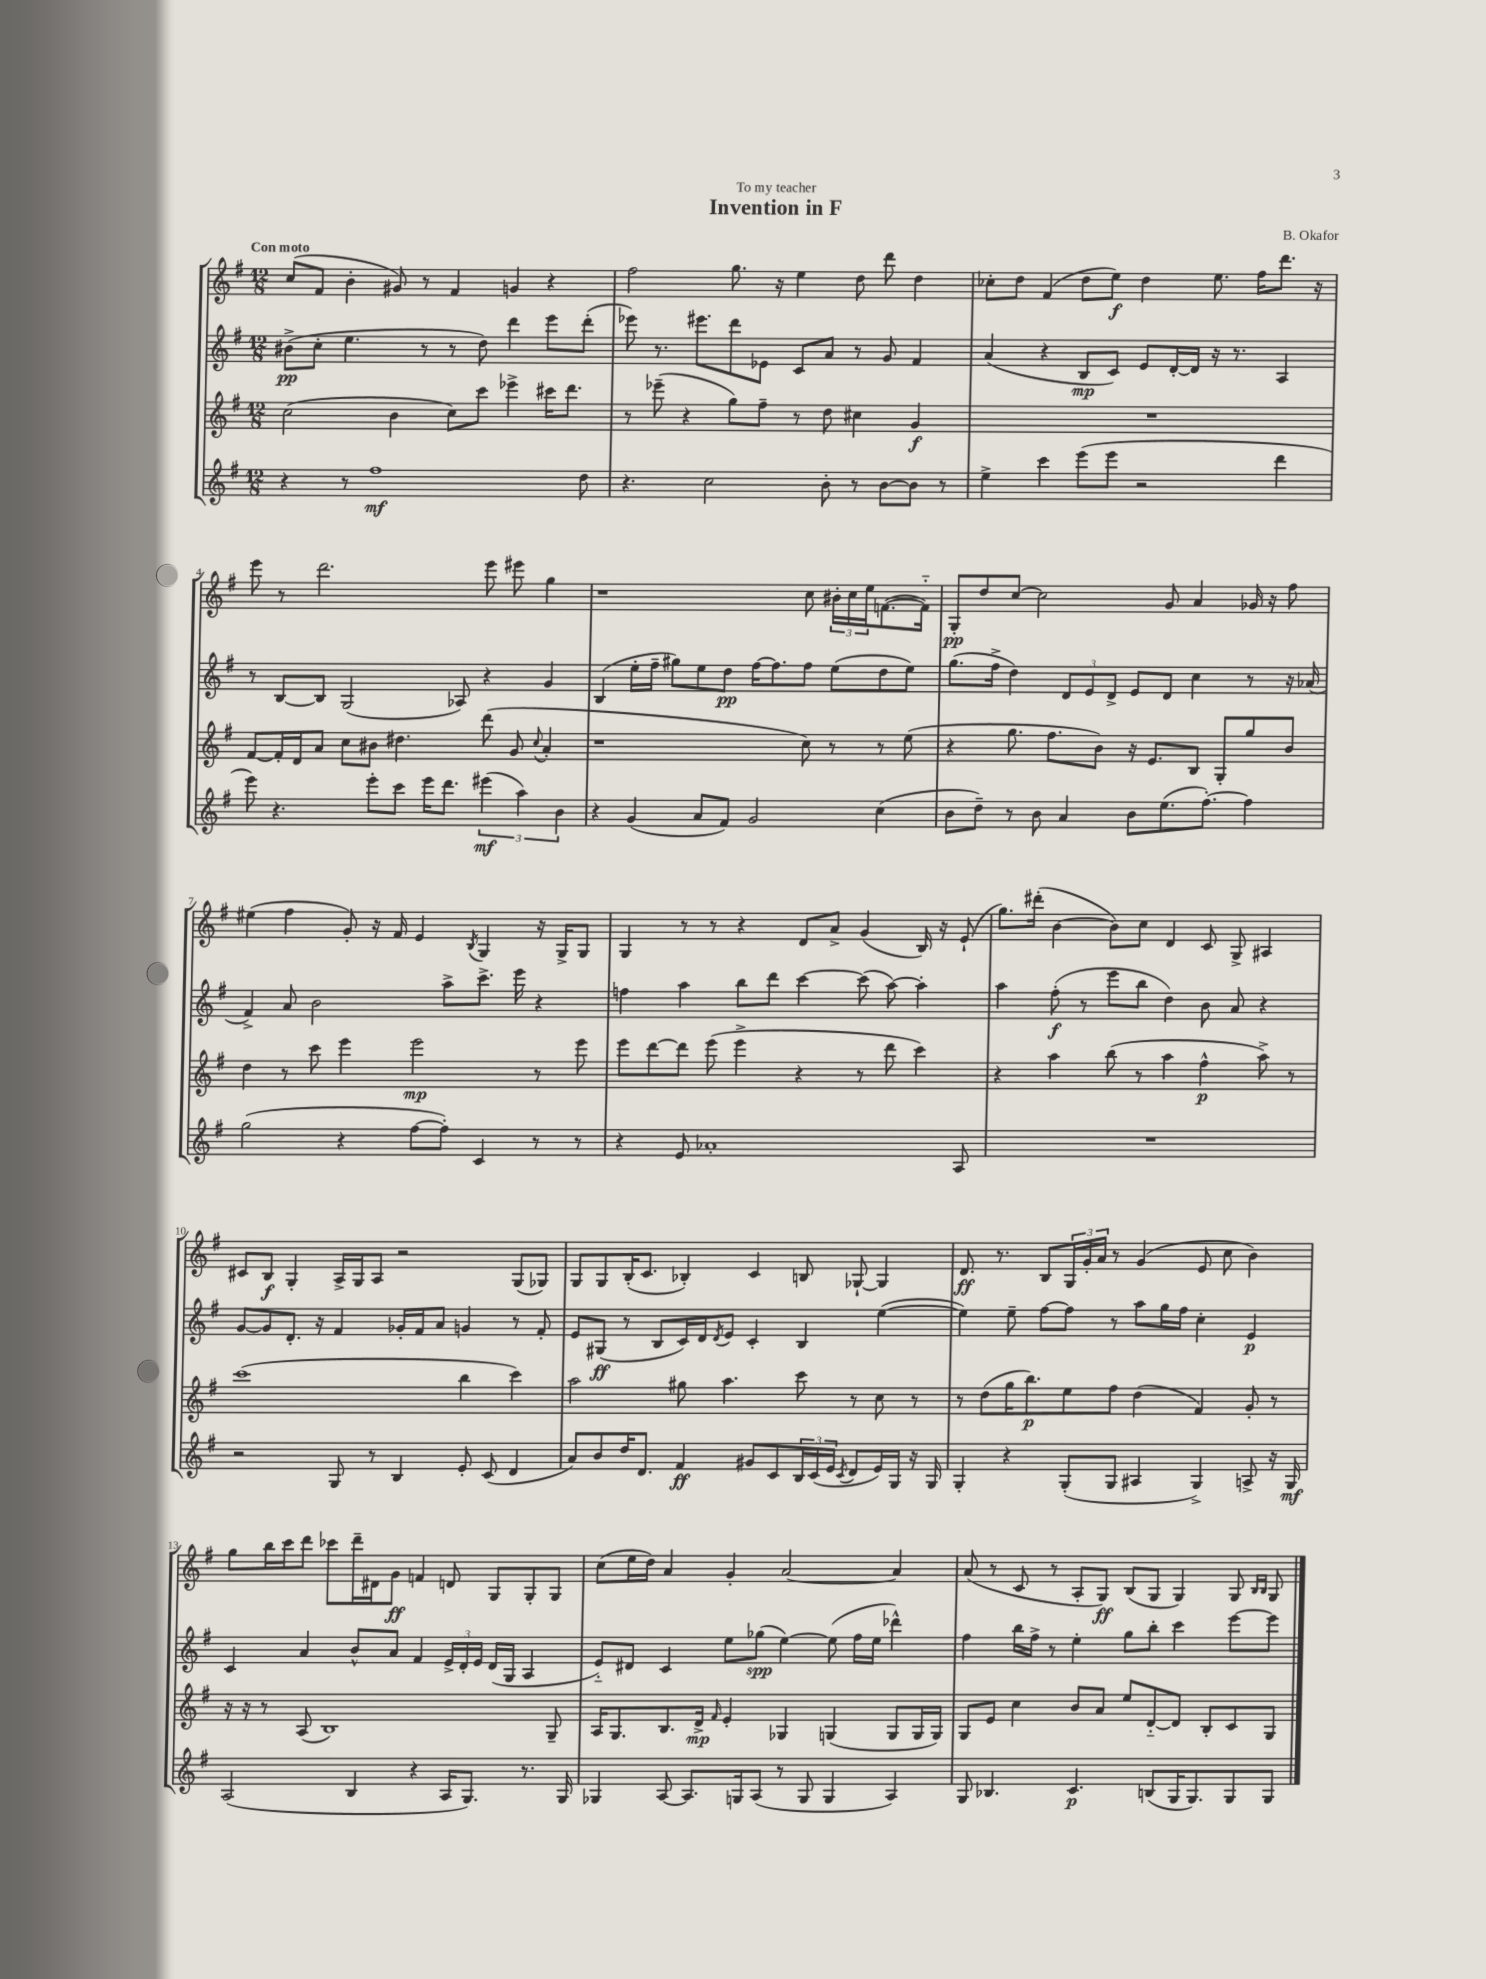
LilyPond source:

\header { title = "Invention in F" composer = "B. Okafor" dedication = "To my teacher" }
<<
\new StaffGroup <<
\new Staff = "s0" {
    \clef treble \key g \major \numericTimeSignature \time 12/8 \tempo "Con moto"
    c''8( fis'8 b'4-. gis'8) r8 fis'4 g'4 r4 |
    fis''2 g''8. r16 e''4 d''8 d'''8 d''4 |
    ces''8-. d''8 fis'4( d''8 e''8\f) d''4 e''8. fis''16 d'''8. r16 |
    e'''8 r8 d'''2. e'''8 eis'''8 g''4 |
    r1 c''8 \tuplet 3/2 { bis'16-. c''16 e''16 } f'8.~( f'16-_) |
    g8-.\pp d''8 c''8~ c''2 g'8 a'4 ges'16 r16 fis''8 |
    eis''4( fis''4 g'8-.) r16 fis'16 e'4 \acciaccatura { b8 } g4 r16 g16-> g8 |
    g4 r8 r8 r4 d'8 a'8-> g'4( b16) r16 e'8-!( |
    g''8.) dis'''16-.( b'4~ b'8) c''8 d'4 c'8 g8-> ais4 |
    cis'8 b8\f g4-. a16-> g16 a8 r2 g8( ges8) |
    g8 g8 b16-.( c'8. bes4-.) c'4 b8 ges8~-! ges4 |
    d'8.\ff r8. b8 \tuplet 3/2 { g16 g'16-. a'16 } r8 g'4( e'8 c''8 b'4) |
    g''8 b''16 c'''16 d'''8 ces'''8 d'''16-- dis'16 g'8\ff f'4 d'8 g8 g8-. g8 |
    c''8( e''16 d''16) a'4 g'4-. a'2~ a'4 |
    a'8( r8 c'8 r8 a8-. g8\ff) b8( g8 g4) g8 \grace { b16 b16 } g8 \bar "|." |
}
\new Staff = "s1" {
    \clef treble \key g \major \numericTimeSignature \time 12/8
    bis'8->\pp( c''8-. e''4. r8 r8 d''8) d'''4 e'''8 d'''8-.( |
    ees'''8) r8. eis'''8. d'''8 ees'8 c'8 a'8 r8 g'8 fis'4 |
    a'4( r4 b8\mp c'8) e'8 d'16~-. d'16 r16 r8. a4 |
    r8 b8~ b8 g2( aes8) r4 g'4 |
    b4( e''16-. fis''16-- gis''8) e''8 d''8\pp fis''16~ fis''8. fis''8 e''8( d''8 e''8) |
    g''8.( fis''16-> d''4) \tuplet 3/2 { d'8 e'8 d'8-> } e'8 d'8 c''4 r8 r16 aes'16( |
    fis'4->) a'8 b'2 a''8-> c'''8.-> e'''16 r4 |
    f''4 a''4 b''8 d'''8 c'''4~ c'''8( a''8~) a''4-. |
    a''4 fis''8-.\f( r8 e'''8 b''8 d''4) b'8 a'8 r4 |
    g'8~ g'8 d'8.-. r16 fis'4 ges'16-. fis'16 a'8 g'4 r8 fis'8-. |
    e'8 gis8\ff( r8 b8 c'16) d'16 \acciaccatura { d'8 } e'8 c'4-. b4 e''4~( |
    e''4) e''8-- fis''8~ fis''8 r8 a''8 g''16 fis''16 c''4-. e'4\p |
    c'4 a'4 b'8-^ a'8 fis'4 \tuplet 3/2 { e'16-> d'16-. e'16 } d'16( g16 a4 |
    e'8-_) dis'8 c'4 e''8 ges''8\spp( e''4~) e''8( fis''16 e''16 des'''4-^) |
    fis''4 b''16 fis''16-> r8 e''4-. g''8 b''8-. c'''4 e'''8~ e'''8 \bar "|." |
}
\new Staff = "s2" {
    \clef treble \key g \major \numericTimeSignature \time 12/8
    c''2( b'4 c''8) c'''8 ees'''4-> cis'''16 d'''8. |
    r8 ees'''8--( r4 g''8) fis''8-- r8 d''8 cis''4 g'4\f |
    R1. |
    fis'8~ fis'16-. d'16 a'8 c''8 bis'8 dis''4. d'''8( g'8 \appoggiatura { c''8 } a'4-. |
    r1 c''8) r8 r8 e''8( |
    r4 g''8. fis''8. b'8) r16 e'8. b8 g8-. g''8 b'8 |
    d''4 r8 c'''8 e'''4 e'''2\mp r8 e'''8 |
    e'''8 d'''8~ d'''8 e'''8( e'''4-> r4 r8 d'''8 c'''4) |
    r4 a''4 b''8( r8 a''4 fis''4-^\p a''8->) r8 |
    c'''1( b''4 c'''4) |
    a''2 gis''8 a''4. c'''8 r8 c''8 r8 |
    r8 d''8( g''16 b''8.\p) e''8 fis''8 d''4( fis'4) g'8-. r8 |
    r16 r16 r8 a8( b1) g8-- |
    a16 g8. b8. d'16->\mp \grace { fis'16 } e'4-. ges4 g4( g8 g16 g16) |
    g8 e'8 c''4 b'8 a'8 e''8 d'8~-_ d'8 b8-. c'8 g8 \bar "|." |
}
\new Staff = "s3" {
    \clef treble \key g \major \numericTimeSignature \time 12/8
    r4 r8 fis''1\mf d''8 |
    r4. c''2 b'8-. r8 b'8~ b'8 r8 |
    e''4-> c'''4 e'''8( e'''8 r2 d'''4 |
    e'''8) r4. e'''8-. c'''8 e'''16 d'''8. \tuplet 3/2 { eis'''4\mf( a''4) b'4 } |
    r4 g'4( a'8 fis'8) g'2 c''4( |
    b'8 d''8--) r8 b'8 a'4 b'8 e''8.( fis''8.~-.) fis''4 |
    g''2( r4 fis''8~ fis''8-.) c'4 r8 r8 |
    r4 e'8 aes'1-. a8 |
    R1. |
    r2 g8 r8 b4 e'8-. c'8( d'4 |
    a'8) b'8 d''16 d'8. fis'4\ff gis'8 c'8 \tuplet 3/2 { b16 c'16( e'16 } \acciaccatura { c'8 } d'8 e'16) g16 r16 g16 |
    g4-. r4 g8-.( g8 ais4 g4->) a8-> r16 g16\mf |
    a2( b4 r4 a16 g8.) r8. g16 |
    ges4 a8~ a8. g16 a8( r8 g8 g4 a4) |
    g8 bes4. c'4.\p b8( g16 g8.) g8 g8 \bar "|." |
}
>>
>>
